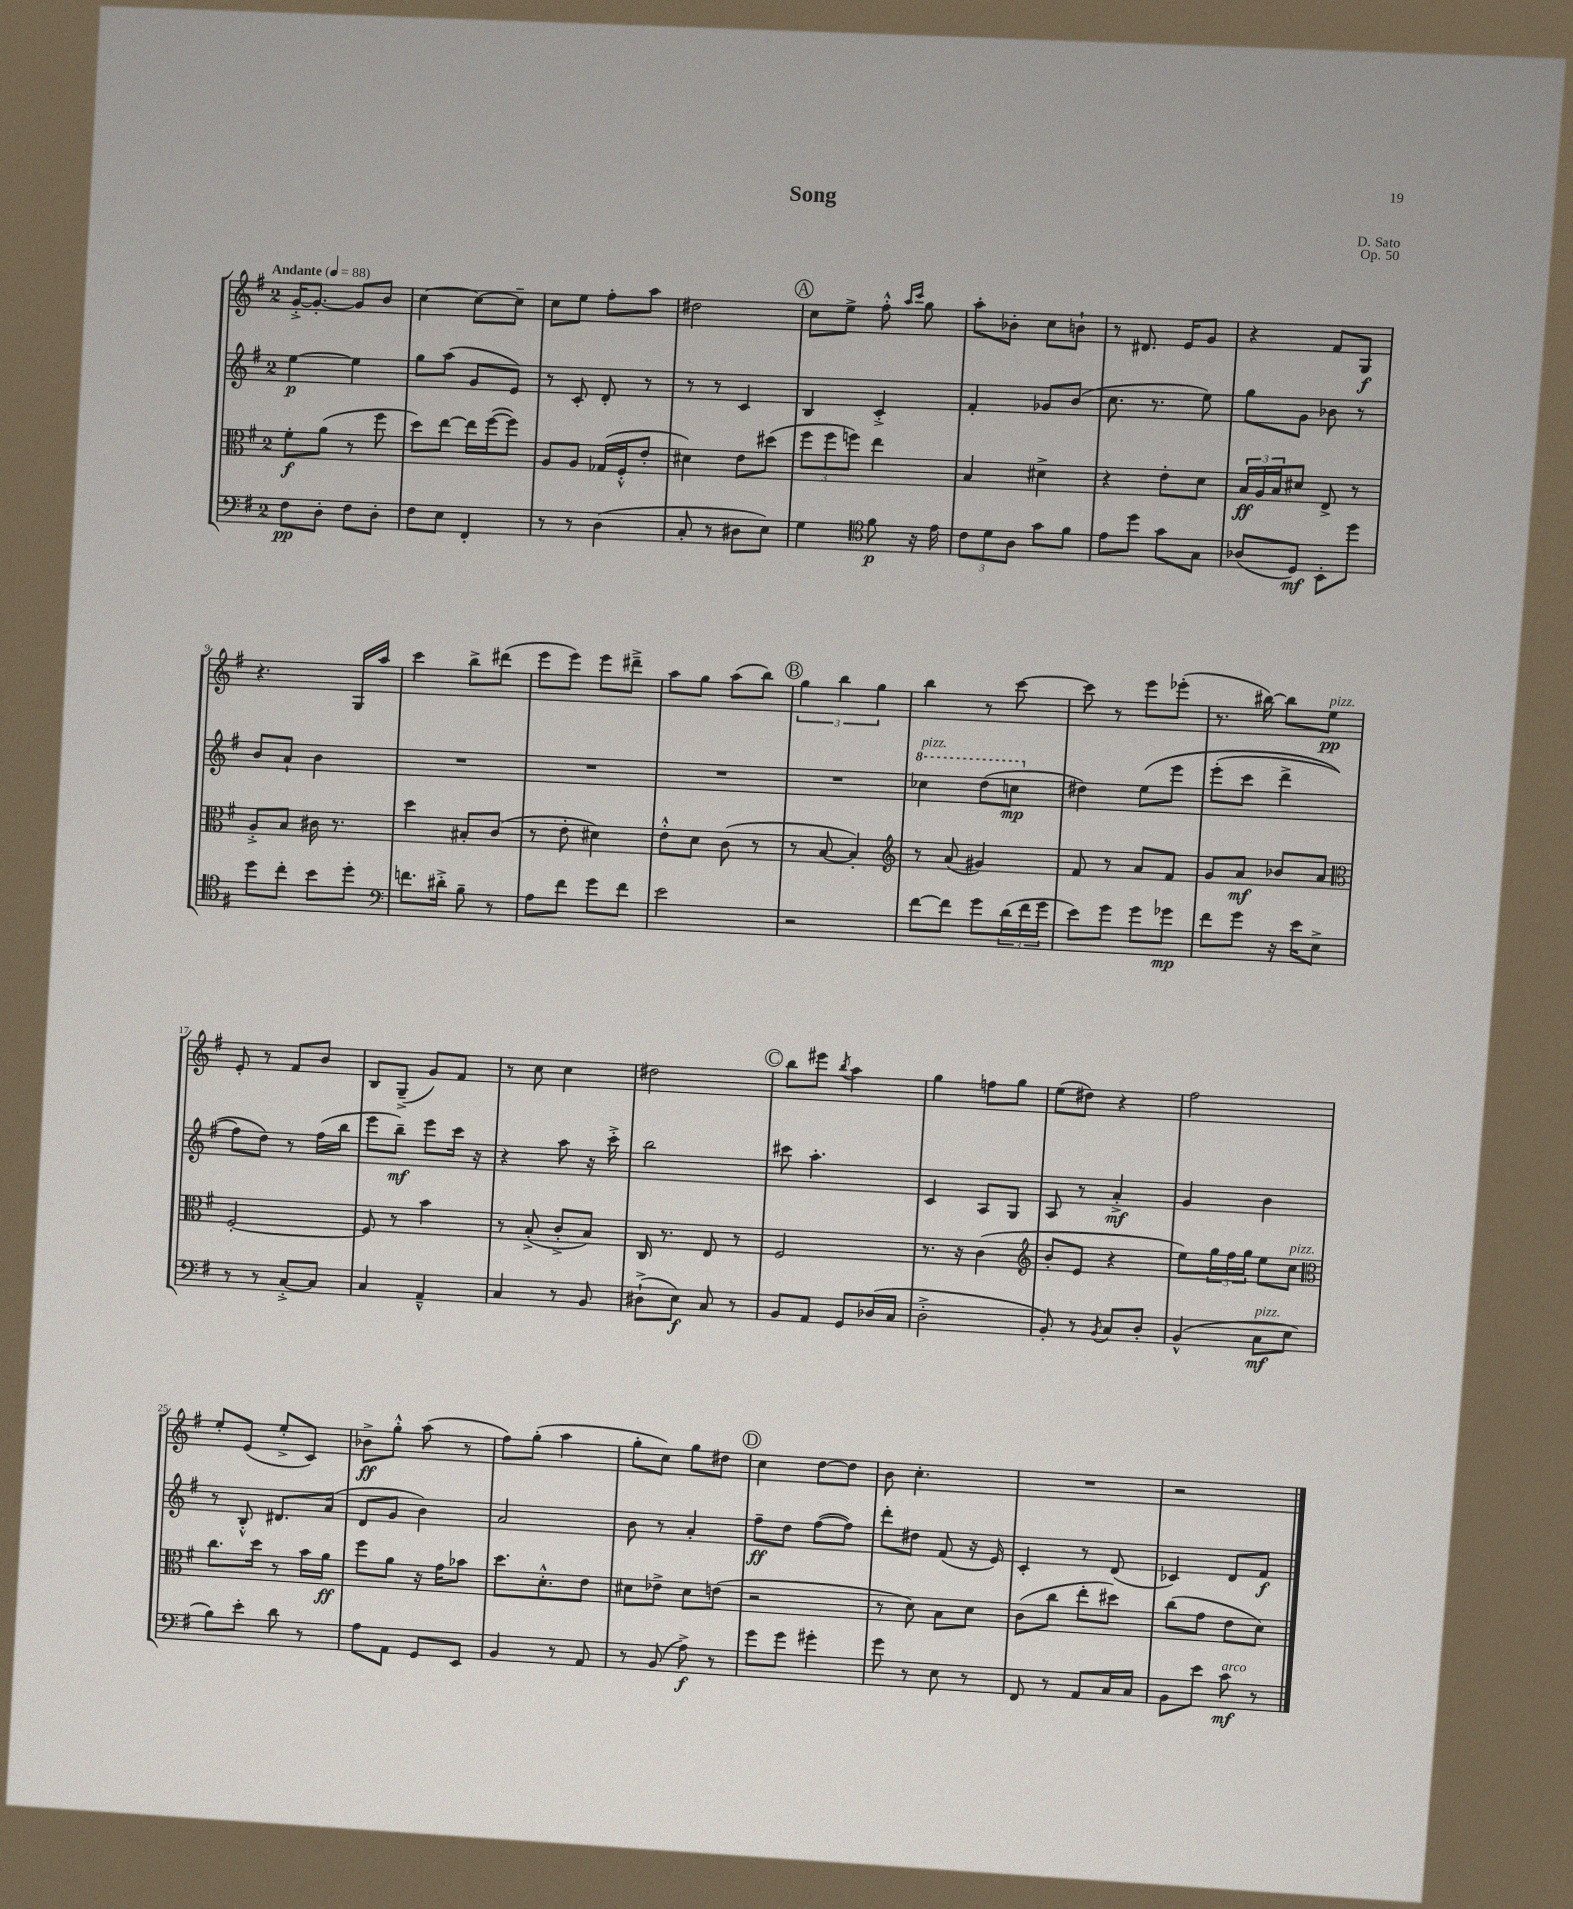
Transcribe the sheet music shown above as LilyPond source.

\header { title = "Song" composer = "D. Sato" opus = "Op. 50" }
<<
\new StaffGroup <<
\new Staff = "s0" {
    \clef treble \key g \major \once \override Staff.TimeSignature.style = #'single-digit \time 2/4 \tempo "Andante" 4 = 88
    g'16~-.-> g'8.~-. g'8 b'8 |
    c''4~ c''8~ c''8-- |
    c''8 e''8 fis''8-. a''8 |
    dis''2 |
    \mark \markup { \circle "A" } c''8 e''8-> fis''8-.-^ \grace { a''16 c'''16 } g''8 |
    a''8-. bes'8-. c''8 b'8-! |
    r8 dis'8. e'16 g'8 |
    r4 fis'8 g8\f |
    r4. g16 a''16 |
    c'''4 b''8-> dis'''8( |
    e'''8 e'''8) e'''8 dis'''8---> |
    a''8 g''8 a''8( b''8) |
    \mark \markup { \circle "B" } \tuplet 3/2 { g''4 b''4 g''4 } |
    b''4 r8 c'''8~ |
    c'''8 r8 e'''8 ees'''8-.( |
    r8. bis''16~) bis''8 e''8\pp^\markup { \italic "pizz." } |
    e'8-. r8 fis'8 b'8 |
    b8 g8--->( g'8) fis'8 |
    r8 c''8 c''4 |
    dis''2 |
    \mark \markup { \circle "C" } b''8 eis'''8 \acciaccatura { b''8 } a''4 |
    g''4 f''8 g''8 |
    e''8( dis''8) r4 |
    fis''2 |
    e''8-. e'8( e''8-.-> c'8) |
    bes'8->\ff g''8-.-^ a''8( r8 |
    fis''8) g''8-.( a''4 |
    g''8-. c''8) g''8 dis''8 |
    \mark \markup { \circle "D" } c''4 d''8~ d''8 |
    b'8 c''4.-. |
    R2 |
    r2 \bar "|." |
}
\new Staff = "s1" {
    \clef treble \key g \major \once \override Staff.TimeSignature.style = #'single-digit \time 2/4
    e''4~\p e''4 |
    g''8 a''8( g'8 e'8) |
    r8 c'8-. d'8-. r8 |
    r8 r8 c'4 |
    \mark \markup { \circle "A" } b4 c'4-.-> |
    fis'4-. ges'8 b'8( |
    c''8. r8. e''8) |
    g''8 g'8 bes'8 r8 |
    b'8 a'8-! b'4 |
    R2 |
    R2 |
    R2 |
    \mark \markup { \circle "B" } R2 |
    \ottava #1 ces'''4^\markup { \italic "pizz." } d'''8( c'''8\mp \ottava #0 |
    dis''4) e''8\( e'''8 |
    e'''8-.( c'''8 d'''4-> |
    fis''8) d''8\) r8 fis''16( b''16 |
    e'''8 b''8--\mf) e'''8 c'''16 r16 |
    r4 a''8 r16 c'''16-.-> |
    b''2 |
    \mark \markup { \circle "C" } cis'''8 a''4.-. |
    c'4 a8 g8 |
    a8 r8 a'4-.->\mf |
    g'4 b'4 |
    r8 b8-.-^ dis'8. a'16( |
    d'8 g'8 b'4) |
    a'2 |
    b'8 r8 a'4-. |
    \mark \markup { \circle "D" } fis''8--\ff d''8 fis''8~( fis''8) |
    d'''8-. dis''8 fis'8( r16 e'16) |
    c'4-. r8 d'8( |
    ces'4) d'8 fis'8\f \bar "|." |
}
\new Staff = "s2" {
    \clef alto \key g \major \once \override Staff.TimeSignature.style = #'single-digit \time 2/4
    fis'8-.\f a'8( r8 fis''8 |
    d''8) e''8~ e''16 fis''16~( fis''8) |
    a8 a8 ges16( fis16-.-^ e'8-. |
    dis'4) e'8 dis''8( |
    \mark \markup { \circle "A" } \tuplet 3/2 { fis''8 fis''8 f''8) } e''4 |
    b4 dis'4-> |
    r4 e'8-. d'8 |
    \tuplet 3/2 { b16\ff a16 b16 } dis'8 e8-> r8 |
    a8-.-> b8 cis'16 r8. |
    d''4 bis8-. c'8( |
    r8 e'8-. dis'4) |
    e'8-.-^ d'8 c'8( r8 |
    \mark \markup { \circle "B" } r8 b8~ b4-.) |
    \clef treble r8 a'8( gis'4) |
    fis'8 r8 a'8 fis'8 |
    g'8 a'8\mf bes'8 a'8 |
    \clef alto fis2~-. |
    fis8 r8 b'4 |
    r8 b8-.->( c'8-.-> b8) |
    c16 r8. e8 r8 |
    \mark \markup { \circle "C" } fis2 |
    r8. r16 c'4( |
    \clef treble b'8-. e'8 r4 |
    e''8) \tuplet 3/2 { g''16 fis''16 g''16 } e''8 c''8^\markup { \italic "pizz." } |
    \clef alto c''8. d''16 r8 b'16 a'16\ff |
    fis''8 a'8 r16 g'16 bes'8 |
    d''8. d'8.-.-^ e'8 |
    dis'8 ees'8-> dis'8 e'8( |
    \mark \markup { \circle "D" } r2 |
    r8 d'8) b8 d'8 |
    c'8( c''8 e''8-. dis''8) |
    c''8( g'8 e'8 d'8) \bar "|." |
}
\new Staff = "s3" {
    \clef bass \key g \major \once \override Staff.TimeSignature.style = #'single-digit \time 2/4
    fis8\pp d8-. fis8 d8-. |
    fis8 e8 fis,4-. |
    r8 r8 d4( |
    c8-. r8 dis8 e8) |
    \mark \markup { \circle "A" } g4 \clef tenor fis'8\p r16 e'16 |
    \tuplet 3/2 { c'8 d'8 a8 } g'8 fis'8 |
    e'8 d''8 g'8 g8 |
    aes8( d8\mf) b,8-. d''8 |
    d''8 c''8-. b'8 d''8-. |
    \clef bass f'8. dis'16-.-> b8-- r8 |
    a8 fis'8 g'8 fis'8 |
    e'2 |
    \mark \markup { \circle "B" } r2 |
    fis'8~ fis'8 g'8 \tuplet 3/2 { d'16( fis'16 g'16 } |
    e'8) g'8 g'8 ges'8\mp |
    fis'8 g'8 r16 e'16 e8-> |
    r8 r8 c8~-.-> c8 |
    c4 a,4---^ |
    c4 r8 b,8 |
    dis8-!->( e8\f) c8 r8 |
    \mark \markup { \circle "C" } b,8 a,8 g,8 des16( c16 |
    d2-.-> |
    b,8-.) r8 \acciaccatura { b,8 } c8 d8-. |
    b,4-^( c8\mf^\markup { \italic "pizz." } e8 |
    b8) e'8-. d'8 r8 |
    a8 a,8 g,8 e,8 |
    b,4 r8 a,8 |
    r8 b,8( a8->\f) r8 |
    \mark \markup { \circle "D" } g'8 g'8 gis'4-. |
    g'8 r8 e8 r8 |
    fis,8 r8 a,8 c16 c16 |
    b,8 e'8 c'8\mf^\markup { \italic "arco" } r8 \bar "|." |
}
>>
>>
